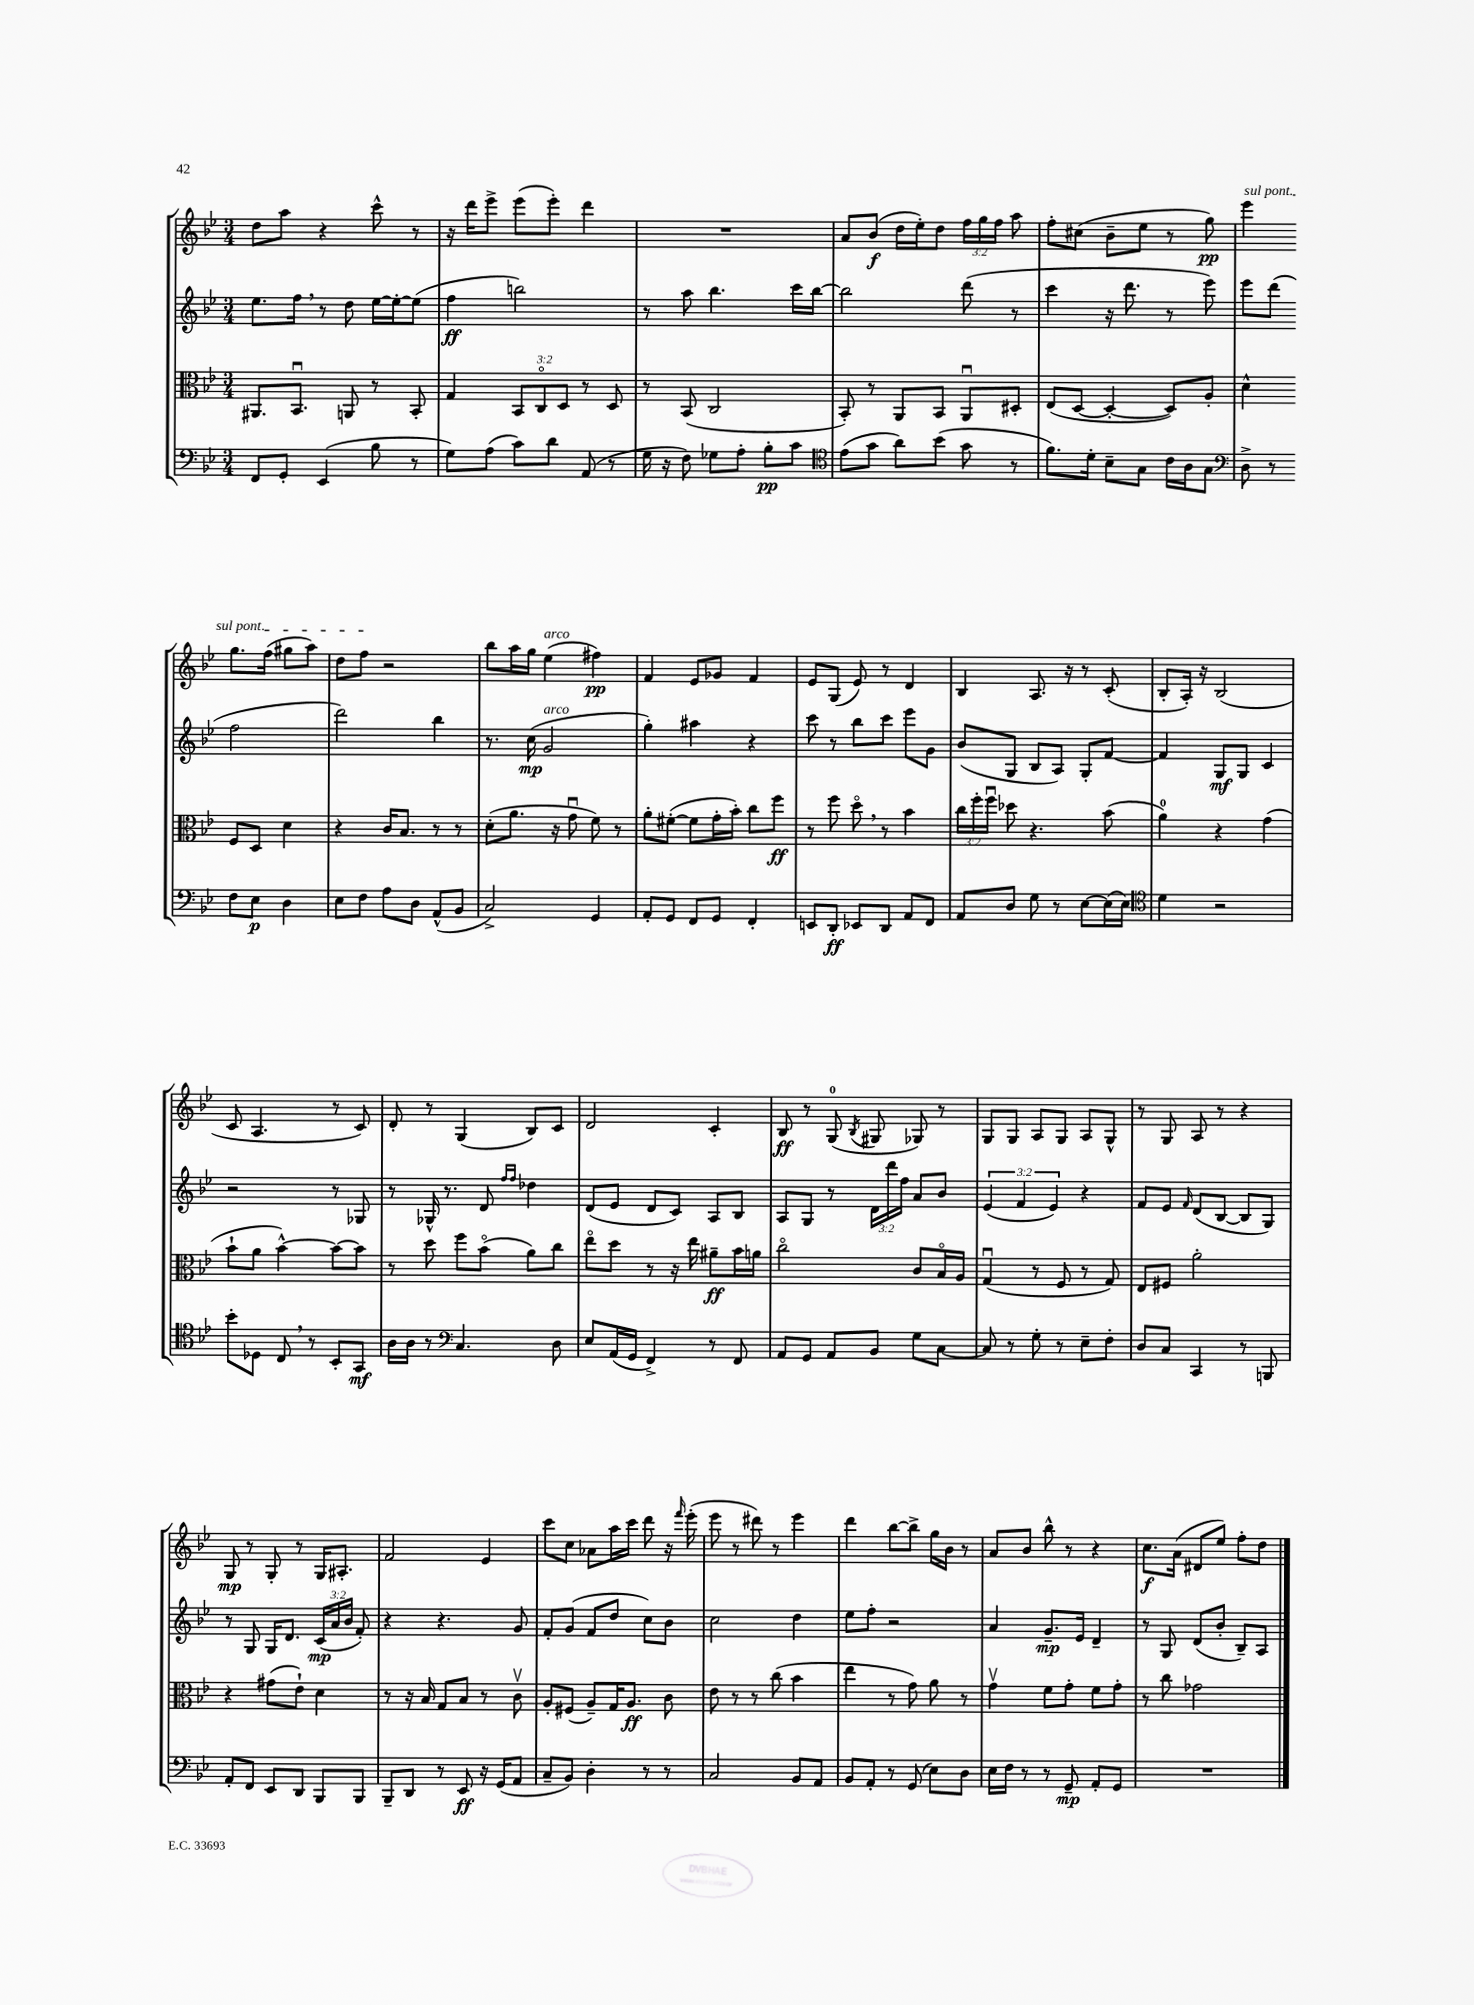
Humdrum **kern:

**kern	**dynam	**kern	**dynam	**kern	**dynam	**kern	**dynam
*part4	*part4	*part3	*part3	*part2	*part2	*part1	*part1
*staff4	*staff4	*staff3	*staff3	*staff2	*staff2	*staff1	*staff1
*clefF4	*	*clefC3	*	*clefG2	*	*clefG2	*
*k[b-e-]	*	*k[b-e-]	*	*k[b-e-]	*	*k[b-e-]	*
*M3/4	*	*M3/4	*	*M3/4	*	*M3/4	*
=64	=64	=64	=64	=64	=64	=64	=64
8FF/L	.	8.AA#X/L	.	8.ee-\L	.	8dd\L	.
8GG'/J	.	.	.	.	.	8aa\J	.
.	.	8.BB-u/J	.	16ff,\Jk	.	.	.
(4EE-/	.	.	.	8r	.	4r	.
.	.	8AAn/	.	8dd\	.	.	.
8B-\	.	8r	.	[16ee-\LL	.	8ccc^^\	.
.	.	.	.	16ee-'\J_	.	.	.
8r	.	8BB-'/	.	(8ee-\J]	.	8r	.
=65	=65	=65	=65	=65	=65	=65	=65
8G\L)	.	4G/	.	4ff\	ff	16r	.
.	.	.	.	.	.	16ddd\KL	.
(8A\J	.	.	.	.	.	8eee-^\J	.
8c\L)	.	12BB-/L	.	2bbn\)	.	(8eee-\L	.
.	.	12C/	.	.	.	.	.
8d\J	.	.	.	.	.	8eee-'\J)	.
.	.	12D/J	.	.	.	.	.
(8AA/	.	8r	.	.	.	4ddd\	.
8r	.	8D/	.	.	.	.	.
=66	=66	=66	=66	=66	=66	=66	=66
16G\	.	8r	.	8r	.	2.r	.
16r	.	.	.	.	.	.	.
8F\)	.	(8BB-/	.	8aa\	.	.	.
8G-X\L	.	2C/	.	4.bb-\	.	.	.
8A'\J	.	.	.	.	.	.	.
8B-'\L	pp	.	.	.	.	.	.
8c\J	.	.	.	16ccc\LL	.	.	.
.	.	.	.	[16bb-\JJ	.	.	.
=67	=67	=67	=67	=67	=67	=67	=67
*clefC4	*	*	*	*	*	*	*
(8e-\L	.	8BB-'/)	.	2bb-\]	.	8a/L	.
8g\J	.	8r	.	.	.	(8b-/J	f
8a\L)	.	8AA/L	.	.	.	16dd\LL	.
.	.	.	.	.	.	16ee-'\J)	.
(8b-\J	.	8BB-/J	.	.	.	8dd\J	.
8g\	.	8AAu/L	.	(8ddd\	.	24ff\LL	.
.	.	.	.	.	.	24gg\	.
.	.	.	.	.	.	24ff\JJ	.
8r	.	8D#X'/J	.	8r	.	8aa\	.
=68	=68	=68	=68	=68	=68	=68	=68
8.f\L)	.	(8E-/L	.	4ccc\	.	8ff'\L	.
.	.	[8D/J	.	.	.	(8cc#X\J	.
16d'\Jk	.	.	.	.	.	.	.
8B-~\L	.	4D'/_	.	16r	.	8b-~\L	.
.	.	.	.	8.ddd\	.	.	.
8G\J	.	.	.	.	.	8ee-\J	.
16c\LL	.	8D/L])	.	8r	.	8r	.
16A\J	.	.	.	.	.	.	.
8G\J	.	8A'/J	.	8eee-\)	.	8gg\)	pp
=69	=69	=69	=69	=69	=69	=69	=69
*clefF4	*	*	*	*	*	*	*
!	!	!	!	!	!	!LO:TX:a:i:t=sul pont.	!
8D^\	.	4d^^\	.	8eee-\L	.	4eee-\	.
8r	.	.	.	(8ddd\J	.	.	.
8F\L	.	8F/L	.	2ff\	.	8.gg\L	.
8E-\J	p	8D/J	.	.	.	.	.
.	.	.	.	.	.	(16ff\Jk	.
4D\	.	4d\	.	.	.	8gg#X\L	.
.	.	.	.	.	.	8aa\J)	.
!!LO:LB:g=z
=70	=70	=70	=70	=70	=70	=70	=70
8E-\L	.	4r	.	2ddd\)	.	8dd\L	.
8F\J	.	.	.	.	.	8ff\J	.
8A\L	.	16c/KL	.	.	.	2r	.
.	.	8.B-/J	.	.	.	.	.
8D\J	.	.	.	.	.	.	.
(8AA^^/L	.	8r	.	4bb-\	.	.	.
8BB-/J	.	8r	.	.	.	.	.
=71	=71	=71	=71	=71	=71	=71	=71
2C^/)	.	(8d'\L	.	8.r	.	8bb-\L	.
.	.	8.a\J	.	.	.	16aa\L	.
.	.	.	.	(16cc\	mp	16gg\JJ	.
!	!	!	!	!	!	!LO:TX:a:i:t=arco	!
!	!	!	!	!LO:TX:a:i:t=arco	!	!	!
.	.	.	.	2g/	.	(4ee-\	.
.	.	16r	.	.	.	.	.
.	.	8gu\	.	.	.	.	.
4GG/	.	8f\)	.	.	.	4ff#X\)	pp
.	.	8r	.	.	.	.	.
=72	=72	=72	=72	=72	=72	=72	=72
8AA'/L	.	8a'\L	.	4gg'\)	.	4f/	.
8GG/J	.	([8f#X'\J	.	.	.	.	.
8FF/L	.	8f#\L]	.	4aa#X\	.	8e-/L	.
8GG/J	.	16g'\L	.	.	.	8g-X/J	.
.	.	16b-'\JJ)	.	.	.	.	.
4FF'/	.	8cc\L	.	4r	.	4f/	.
.	.	8ff\J	ff	.	.	.	.
=73	=73	=73	=73	=73	=73	=73	=73
8EEn/L	.	8r	.	8ccc\	.	8e-/L	.
8DD'/J	ff	8ff\	.	8r	.	(8G/J	.
8EE-X/L	.	8dd,\	.	8bb-\L	.	8e-/)	.
8DD/J	.	8r	.	8ccc\J	.	8r	.
8AA/L	.	4b-\	.	8eee-\L	.	4d/	.
8FF/J	.	.	.	8g\J	.	.	.
=74	=74	=74	=74	=74	=74	=74	=74
8AA/L	.	24cc\LL	.	(8b-/L	.	4B-/	.
.	.	24ff'\	.	.	.	.	.
.	.	24ffu\JJ	.	.	.	.	.
8D/J	.	8dd-X\	.	8G/J	.	.	.
8G\	.	4.r	.	8B-/L	.	8.A/	.
8r	.	.	.	8A/J)	.	.	.
.	.	.	.	.	.	16r	.
[8E-\L	.	.	.	8G'/L	.	8r	.
(16E-\L]	.	(8b-\	.	[8f/J	.	(8c'/	.
16E-\JJ)	.	.	.	.	.	.	.
=75	=75	=75	=75	=75	=75	=75	=75
*clefC4	*	*	*	*	*	*	*
4d\	.	4a\)	.	4f/]	.	8B-'/L	.
.	.	.	.	.	.	16A'/Jk)	.
.	.	.	.	.	.	16r	.
2r	.	4r	.	8G/L	mf	(2B-/	.
.	.	.	.	8G/J	.	.	.
.	.	(4g\	.	4c/	.	.	.
!!LO:LB:g=z
=76	=76	=76	=76	=76	=76	=76	=76
8b-'\L	.	8b-`\L	.	2r	.	8c/	.
8D-X\J	.	8a\J	.	.	.	4.A/	.
8C,/	.	[4b-^^\)	.	.	.	.	.
8r	.	.	.	.	.	.	.
8BB-'/L	.	8b-\L_	.	8r	.	8r	.
8GG/J	mf	8b-\J]	.	8G-X/	.	8c/)	.
=77	=77	=77	=77	=77	=77	=77	=77
16A\LL	.	8r	.	8r	.	8d'/	.
16A\JJ	.	.	.	.	.	.	.
8r	.	8dd\	.	16G-X^^/	.	8r	.
.	.	.	.	8.r	.	.	.
*clefF4	*	*	*	*	*	*	*
4.C/	.	8ff\L	.	.	.	(4G/	.
.	.	(8b-\J	.	8d/	.	.	.
.	.	.	.	16qqff/LL	.	.	.
.	.	.	.	16qqff/JJ	.	.	.
.	.	8a\L)	.	4dd-X\	.	8B-/L)	.
8D\	.	8cc\J	.	.	.	8c/J	.
=78	=78	=78	=78	=78	=78	=78	=78
8E-/L	.	8ee-\L	.	(8d/L	.	2d/	.
(16AA/L	.	8dd\J	.	8e-/J	.	.	.
16GG/JJ	.	.	.	.	.	.	.
4FF^/)	.	8r	.	8d/L	.	.	.
.	.	16r	.	8c/J)	.	.	.
.	.	16ee-\	.	.	.	.	.
8r	.	8a#X~\L	ff	8A/L	.	4c'/	.
8FF/	.	16b-\L	.	8B-/J	.	.	.
.	.	16an\JJ	.	.	.	.	.
=79	=79	=79	=79	=79	=79	=79	=79
8AA/L	.	2cc\	.	8A/L	.	8B-/	ff
8GG/J	.	.	.	8G/J	.	8r	.
8AA/L	.	.	.	8r	.	(8G/	.
.	.	.	.	.	.	8qB-/	.
8BB-/J	.	.	.	24d\LL	.	8G#X/	.
.	.	.	.	24ddd\	.	.	.
.	.	.	.	24ff\JJ	.	.	.
8G\L	.	8c/L	.	8a/L	.	8G-X/)	.
[8C\J	.	16B-/L	.	8b-/J	.	8r	.
.	.	16A/JJ	.	.	.	.	.
=80	=80	=80	=80	=80	=80	=80	=80
8C/]	.	(4Gu/	.	(6e-/	.	8G/L	.
8r	.	.	.	.	.	8G/J	.
.	.	.	.	6f/	.	.	.
8G'\	.	8r	.	.	.	8A/L	.
.	.	.	.	6e-/)	.	.	.
8r	.	8F/	.	.	.	8G/J	.
8E-~\L	.	8r	.	4r	.	8A/L	.
8F'\J	.	8G/)	.	.	.	8G^^/J	.
=81	=81	=81	=81	=81	=81	=81	=81
8D/L	.	8E-/L	.	8f/L	.	8r	.
8C/J	.	8F#X/J	.	8e-/J	.	8G/	.
.	.	.	.	16qqf/	.	.	.
4CC/	.	2a'\	.	(8d/L	.	8A/	.
.	.	.	.	[8B-/J	.	8r	.
8r	.	.	.	8B-/L]	.	4r	.
8BBBn/	.	.	.	8G/J)	.	.	.
!!LO:LB:g=z
=82	=82	=82	=82	=82	=82	=82	=82
8AA'/L	.	4r	.	8r	.	8G/	mp
8FF/J	.	.	.	8G/	.	8r	.
8EE-/L	.	(8g#X\L	.	16G/KL	.	8G'/	.
.	.	.	.	8.d/J	.	.	.
8DD/J	.	8e-`\J)	.	.	.	8r	.
8BBB-/L	.	4d\	.	(24c/LL	mp	16G/KL	.
.	.	.	.	24a/	.	.	.
.	.	.	.	.	.	8.A#X'/J	.
.	.	.	.	24b-/JJ	.	.	.
8BBB-/J	.	.	.	8f'/)	.	.	.
=83	=83	=83	=83	=83	=83	=83	=83
8BBB-~/L	.	8r	.	4r	.	2f/	.
8DD/J	.	16r	.	.	.	.	.
.	.	16B-/	.	.	.	.	.
8r	.	8G/L	.	4.r	.	.	.
8EE-/	ff	8B-/J	.	.	.	.	.
16r	.	8r	.	.	.	4e-/	.
(16GG/KL	.	.	.	.	.	.	.
8AA/J	.	8cv\	.	8g/	.	.	.
=84	=84	=84	=84	=84	=84	=84	=84
8C~/L	.	8A'/L	.	8f'/L	.	8ccc\L	.
8BB-/J)	.	(8F#X/J	.	(8g/J	.	8cc\J	.
4D'\	.	8A~/L)	.	8f/L	.	8a-X\L	.
.	.	16G/K	.	8dd/J	.	16aa\L	.
.	.	8.A/J	ff	.	.	16ccc\JJ	.
8r	.	.	.	8cc\L)	.	8ddd\	.
8r	.	8c\	.	8b-\J	.	16r	.
.	.	.	.	.	.	16qqfff/	.
.	.	.	.	.	.	(16eee-'\	.
=85	=85	=85	=85	=85	=85	=85	=85
2C/	.	8e-\	.	2cc\	.	8eee-\	.
.	.	8r	.	.	.	8r	.
.	.	8r	.	.	.	8ddd#X\)	.
.	.	(8cc\	.	.	.	8r	.
8BB-/L	.	4b-\	.	4dd\	.	4eee-\	.
8AA/J	.	.	.	.	.	.	.
=86	=86	=86	=86	=86	=86	=86	=86
8BB-/L	.	4ee-\	.	8ee-\L	.	4ddd\	.
8AA'/J	.	.	.	8ff'\J	.	.	.
8r	.	8r	.	2r	.	[8bb-\L	.
(8GG/	.	8g\)	.	.	.	8bb-^\J]	.
8E-\L)	.	8a\	.	.	.	16gg\LL	.
.	.	.	.	.	.	16b-\JJ	.
8D\J	.	8r	.	.	.	8r	.
=87	=87	=87	=87	=87	=87	=87	=87
16E-\LL	.	4gv\	.	4a/	.	8a/L	.
16F\JJ	.	.	.	.	.	.	.
8r	.	.	.	.	.	8b-/J	.
8r	.	8f\L	.	8.g~/L	mp	8bb-^^\	.
8GG~/	mp	8g'\J	.	.	.	8r	.
.	.	.	.	16e-/Jk	.	.	.
8AA'/L	.	8f\L	.	4d~/	.	4r	.
8GG/J	.	8g'\J	.	.	.	.	.
=88	=88	=88	=88	=88	=88	=88	=88
2.r	.	8r	.	8r	.	8.cc\L	f
.	.	8cc\	.	8G/	.	.	.
.	.	.	.	.	.	(16a\Jk	.
.	.	2g-X\	.	(8d/L	.	8d#X/L	.
.	.	.	.	8b-'/J	.	8ee-/J)	.
.	.	.	.	8B-~/L)	.	8ff'\L	.
.	.	.	.	8A/J	.	8dd\J	.
==	==	==	==	==	==	==	==
*-	*-	*-	*-	*-	*-	*-	*-
